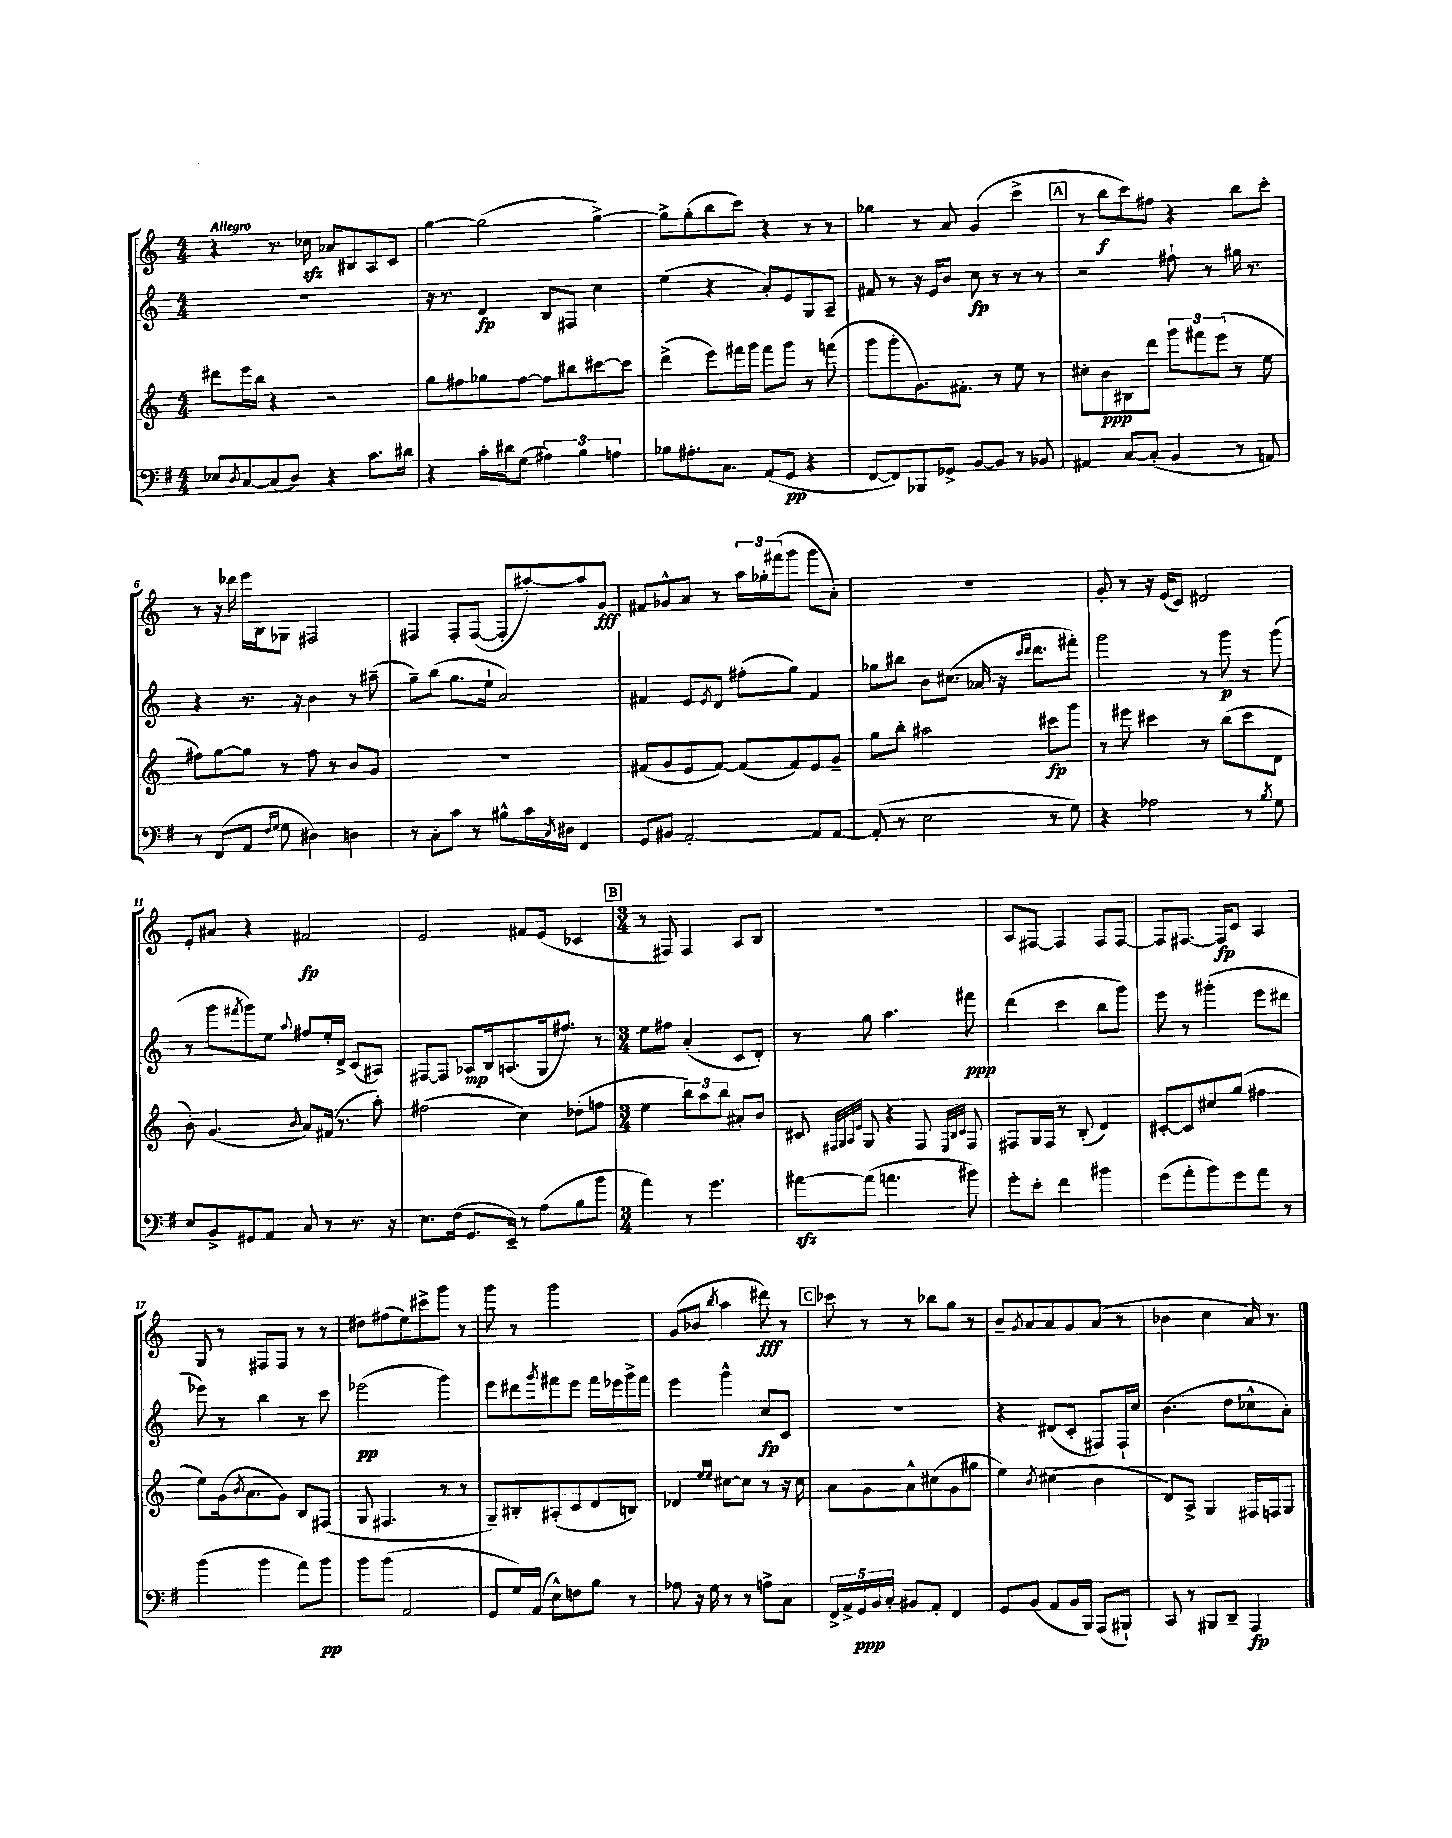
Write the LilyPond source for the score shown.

<<
\new StaffGroup <<
\new Staff = "s0" {
    \clef treble \key c \major \numericTimeSignature \time 4/4 \tempo "Allegro"
    r4 r8. ces''16\sfz aes'8 bis8 a8 c'8 |
    g''4~ g''2( g''4~->) |
    g''8-> g''8-.( b''8 c'''8) r4 r8 r8 |
    ges''4 r8 a'8 g'4( c'''4-> |
    \mark \markup { \box "A" } r8 b''8\f c'''8) fis''8 r4 b''8 c'''8-. |
    r8 r16 des'''16 e'''16 b16 ges8 fis2 |
    fis4 fis8-. fis8~( fis8-. ais''8~-.) ais''8 g'8\fff |
    fis'8 ges'8-^ a'8 r8 \tuplet 3/2 { a''16 ges''16-. fis'''16( } g'''8 g'''8 a'8-.) |
    R1 |
    g'8-. r8 r16 e'16( c'8) dis'2 |
    e'8-. ais'8 r4 fis'2\fp |
    e'2 fis'8 e'8( ces'4 |
    \mark \markup { \box "B" } \numericTimeSignature \time 3/4 r8 fis8) fis4 a8 b8 |
    R2. |
    a8 fis8~ fis4 fis8 fis8~ |
    fis8 fis8.~ fis16\fp c'8 a4 |
    g8 r8 fis8 fis8 r8 r8 |
    dis''8 fis''8( e''8) cis'''8-> g'''8 r8 |
    g'''8 r8 g'''2 |
    g'8( bes'8 \acciaccatura { b''8 } a''4 dis'''8\fff) r8 |
    \mark \markup { \box "C" } ces'''8 r8 r8 bes''8 g''8 r8 |
    b'8-- \acciaccatura { g'8 } a'8 a'8 g'8 a'8( r8 |
    bes'4 c''4 a'16) r8. \bar "|." |
}
\new Staff = "s1" {
    \clef treble \key c \major \numericTimeSignature \time 4/4
    R1 |
    r16 r8. d'4\fp b8 fis8 c''4 |
    e''4( r4 a'8-.) e'8 g8 a8-- |
    fis'8 r8 r16 e'16 b'8 c''8\fp r8 r8 r8 |
    \mark \markup { \box "A" } r2 fis''8-! r8 gis''16 r8. |
    r4 r8. r16 b'4 r8 ais''8--( |
    g''8--) b''8( g''8. e''16-! a'2) |
    fis'4 e'8 \acciaccatura { e'8 } d'8 fis''8-.( g''8) fis'4 |
    ges''8 bis''8 b'8 cis''8.( aes'16 r16 \grace { c'''16 d'''16 } d'''8. fis'''8-.) |
    g'''2 r8 g'''8\p r8 g'''8( |
    r8 g'''8 \acciaccatura { fis'''8 } g'''8) e''8 \appoggiatura { a''8 } fis''8 e''16-. d'16-> c'8( ais8) |
    fis8~ fis8 aes8\mp b16 a8.( g16 fis''8.) r8 |
    \mark \markup { \box "B" } \numericTimeSignature \time 3/4 e''8 fis''8 a'4-.( c'8 d'8-.) |
    r8 g''8 a''4. fis'''8\ppp |
    d'''4( c'''4 b''8 g'''8) |
    e'''8 r8 gis'''4-.( e'''8 dis'''8 |
    ees'''8) r8 b''4 r8 c'''8 |
    ees'''2\pp( g'''4) |
    e'''8 dis'''8 \acciaccatura { g'''8 } fis'''8 e'''8 fis'''16 ees'''16 g'''16-> fis'''16 |
    e'''4 g'''4-^ c''8\fp c'8 |
    \mark \markup { \box "C" } R2. |
    r4 dis'8( c'8-. fis8) fis16-! c''16 |
    b'4.( d''8 ces''8-^ a'8-.) \bar "|." |
}
\new Staff = "s2" {
    \clef treble \key c \major \numericTimeSignature \time 4/4
    dis'''8 e'''16 b''16 r4 r2 |
    g''8 fis''8 ges''8 fis''8~ fis''8 bis''8 cis'''8~ cis'''8 |
    d'''4->( e'''8) fis'''16 g'''16 fis'''8 g'''8 r8 f'''8( |
    g'''8 g'''8-. g'8.) fis'8.-. r8 e''8 r8 |
    \mark \markup { \box "A" } cis''8-. b'8\ppp bis8 d'''8 \tuplet 3/2 { g'''8 fis'''8 e'''8( } r8 e''8 |
    fis''8) g''8~ g''8 r8 fis''8 r8 b'8 g'8 |
    R1 |
    fis'8( g'8 e'8 fis'8~) fis'8( fis'8) e'8 g'8-- |
    g''8 b''8-. ais''2 cis'''8\fp g'''8 |
    r8 eis'''8 cis'''4 r8 b''8( cis'''8 d'8 |
    b'8-.) g'4.( \appoggiatura { b'8 } a'8) fis'16( r8. a''8-.) |
    fis''2( c''4) des''8-.( f''8 |
    \mark \markup { \box "B" } \numericTimeSignature \time 3/4 e''4 \tuplet 3/2 { b''8) a''8 b''8 } ais'8-. b'8 |
    cis'8 \grace { fis32 g32 a32 e'32 } g8 r4 fis8 \grace { e32 b32 cis'32 } fis8 |
    fis8 g16 fis16 r8 b8-.( d'4) |
    cis'8~-. cis'8 cis''8 g''8( fis''4 |
    e''8) g'16( \acciaccatura { b'8 } a'8. g'8) b8 fis8( |
    g8 fis4. r8 r8 |
    g8--) bis8-. ais8-.( c'8 d'8 b8) |
    des'4 \grace { e''16 e''16 } cis''8~ cis''8 r8 r16 cis''16 |
    \mark \markup { \box "C" } a'8 g'8 a'8-^ cis''8( g'8 gis''8 |
    e''4) \acciaccatura { b'8 } cis''4( b'4 |
    d'8) a8-> g4 fis16 f16 g8 \bar "|." |
}
\new Staff = "s3" {
    \clef bass \key g \major \numericTimeSignature \time 4/4
    ees8 \acciaccatura { d8 } c8~ c8( d8) r4 c'8. dis'16 |
    r4 c'16-. dis'16 g8( \tuplet 3/2 { ais4) b4 a4 } |
    bes8 ais8.-. c8. a,8( g,8\pp r4 |
    fis,8~ fis,8) bes,,8 ges,8-> b,8~ b,8 r8 bes,8 |
    \mark \markup { \box "A" } ais,4 c8~ c8-.( b,4 r8 a,8) |
    r8 fis,8( a,8 \grace { fis16 g16 } g8 dis4) d4 |
    r8 c8-. c'8 r8 bis8-^ c'16 \acciaccatura { c8 } dis16 fis,4 |
    g,8 bis,8 a,2~-. a,8 a,8~ |
    a,8-.( r8 e2 r8 g8) |
    r4 aes2 r8 \acciaccatura { b8 } g8 |
    e8 b,8-> gis,8 a,8 c8 r8 r8. r16 |
    e8. fis16( g,8. e,16--) r8 a8( b8 b'8 |
    \mark \markup { \box "B" } \numericTimeSignature \time 3/4 a'4) r8 g'4. |
    ais'8~\sfz ais'8( a'4. bis'8) |
    g'8-. e'8-. fis'4 bis'4 |
    g'8( a'8-. b'8) g'8 a'8 r8 |
    b'4( b'4 a'8) b'8\pp |
    b'8 b'8( a,2 |
    g,8 g16) a,16( e8-^) f8 b8 r8 |
    aes8 r16 g16 r8 r8 a8-> c8 |
    \mark \markup { \box "C" } \tuplet 5/4 { fis,16-> a,16-> g,16\ppp b,16 c16-. } bis,8 a,8-. fis,4 |
    g,8 b,8( a,8 b,16 b,,16) a,,8( bis,,8-!) |
    c,8 r8 bis,,8 d,8-- a,,4\fp \bar "|." |
}
>>
>>
